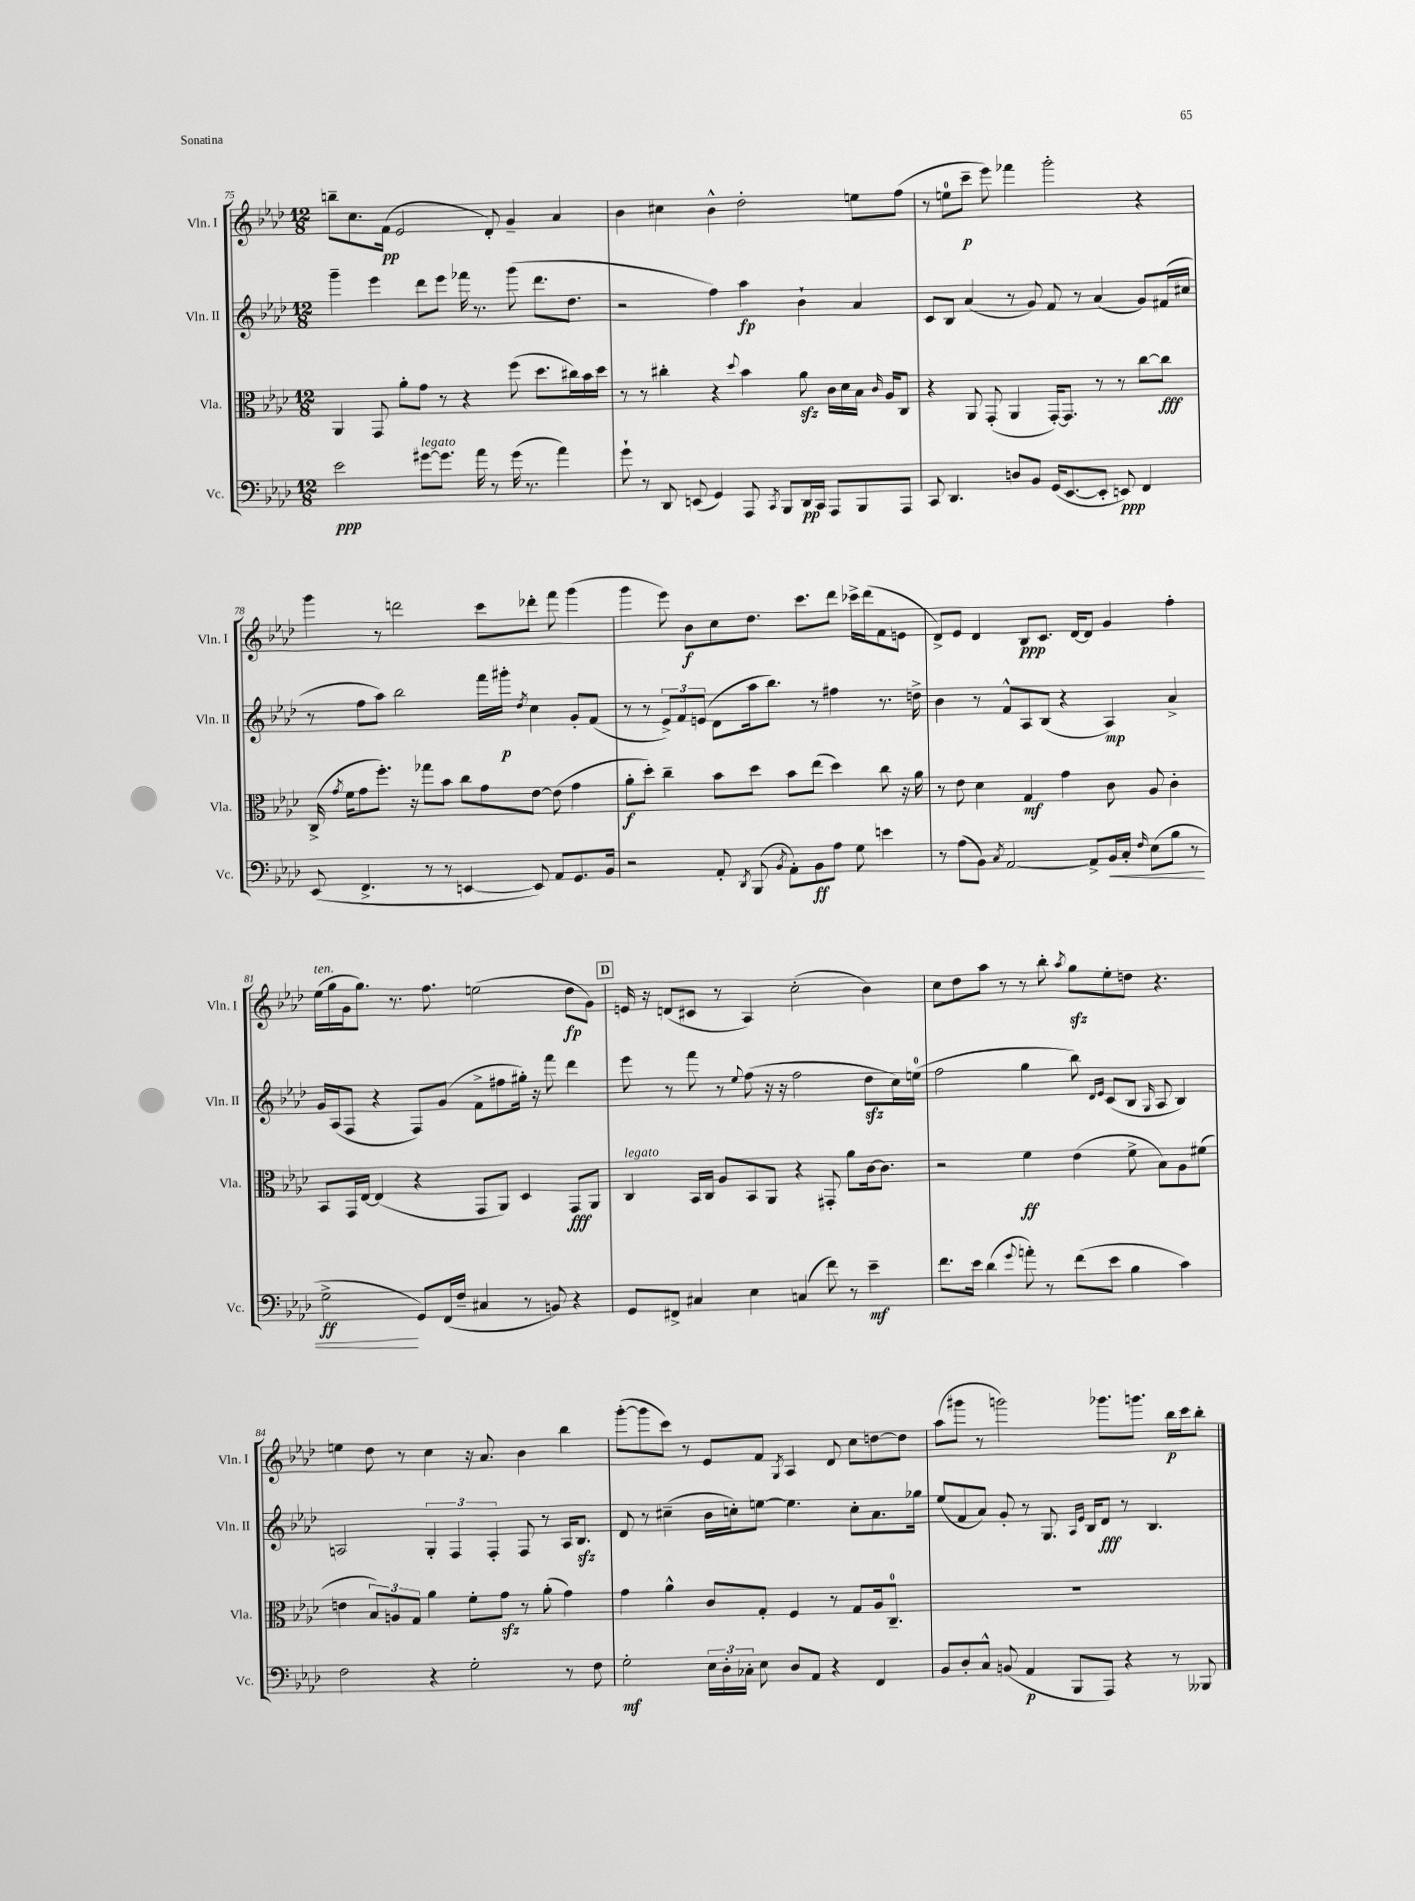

**kern	**dynam	**kern	**dynam	**kern	**dynam	**kern	**dynam
*part4	*part4	*part3	*part3	*part2	*part2	*part1	*part1
*staff4	*staff4	*staff3	*staff3	*staff2	*staff2	*staff1	*staff1
*I"Vc.	*	*I"Vla.	*	*I"Vln. II	*	*I"Vln. I	*
*I'Vc.	*	*I'Vla.	*	*I'Vln. II	*	*I'Vln. I	*
*clefF4	*	*clefC3	*	*clefG2	*	*clefG2	*
*k[b-e-a-d-]	*	*k[b-e-a-d-]	*	*k[b-e-a-d-]	*	*k[b-e-a-d-]	*
*M12/8	*	*M12/8	*	*M12/8	*	*M12/8	*
=75	=75	=75	=75	=75	=75	=75	=75
2e-\	ppp	4AA-/	.	4ggg~\	.	8bbn~\L	.
.	.	.	.	.	.	8.cc\	.
.	.	8GG/	.	4eee-\	.	.	.
.	.	.	.	.	.	(16f\Jk	pp
.	.	8a-'\L	.	.	.	2e-/	.
!LO:TX:a:i:t=legato	!	!	!	!	!	!	!
[8g#X\L	.	8g\J	.	8ddd-\L	.	.	.
8.g#\J]	.	8r	.	8eee-\J	.	.	.
.	.	4r	.	16fff-X\	.	.	.
16a-\	.	.	.	8.r	.	.	.
8r	.	.	.	.	.	8d-'/)	.
(16g#\	.	(8ff\	.	(8ggg\	.	4g~/	.
8.r	.	.	.	.	.	.	.
.	.	8.dd-\L	.	8.ddd-\L	.	.	.
4a-\)	.	.	.	.	.	4a-/	.
.	.	16cc#X\L)	.	8.dd-\J	.	.	.
.	.	16b-\	.	.	.	.	.
.	.	16dd-\JJ	.	.	.	.	.
=76	=76	=76	=76	=76	=76	=76	=76
8g`\	.	8r	.	2r	.	4b-\	.
8r	.	8r	.	.	.	.	.
8DD-/	.	4cc#X'\	.	.	.	4cc#X\	.
(8EEn/	.	.	.	.	.	.	.
4GG/)	.	4r	.	4ff\)	.	4b-^^\	.
.	.	8qqdd-/	.	.	.	.	.
8AAA-/	.	4b-\	.	4aa-\	fp	2dd-'\	.
8qCC/	.	.	.	.	.	.	.
8BBB-/L	.	.	.	.	.	.	.
16DD-/L	pp	8a-zz\	.	4b-`\	.	.	.
16CC/JJ	.	.	.	.	.	.	.
8AAA-/L	.	16c\LL	.	.	.	.	.
.	.	16d-\	.	.	.	.	.
8BBB-/	.	16B-\JJ	.	4a-/	.	8een\L	.
.	.	16qqc/	.	.	.	.	.
.	.	16A-/KL	.	.	.	.	.
8AAA-/J	.	8C/J	.	.	.	(8ff\J	.
=77	=77	=77	=77	=77	=77	=77	=77
8CC/	.	4r	.	8c/L	.	8r	.
4.DD-/	.	.	.	8B-/J	.	8een\L	.
.	.	8AA-/	.	(4a-/	.	8ccc~\J	p
.	.	(8GG'/	.	.	.	8eee-\)	.
8Dn/L	.	4AA-/	.	8r	.	4fff-X\	.
8BB-/J	.	.	.	8g/)	.	.	.
(16GG/KL	.	[16GG'/KL)	.	8f/	.	2ggg'\	.
[8.EE-/	.	8.GG/J]	.	.	.	.	.
.	.	.	.	8r	.	.	.
8EE-'/J]	.	8r	.	(4a-/	.	.	.
8EEn/)	ppp	8r	.	.	.	.	.
4FF/	.	[8cc\L	.	8g/L)	.	4r	.
.	.	8cc\J]	fff	(16f#X/L	.	.	.
.	.	.	.	16cc#X/JJ	.	.	.
!!LO:LB:g=z
=78	=78	=78	=78	=78	=78	=78	=78
(8EE-/	.	(16C^/	.	8r	.	4ggg\	.
.	.	8qg/	.	.	.	.	.
.	.	16f\KL	.	.	.	.	.
4.FF^/	.	8g\	.	8ff\L	.	.	.
.	.	8.ff'\J)	.	8aa-\J)	.	8r	.
.	.	.	.	2bb-\	.	2dddn\	.
.	.	16r	.	.	.	.	.
8r	.	8gg-X\L	.	.	.	.	.
8r	.	8b-\J	.	.	.	.	.
[4EEn/	.	8cc\L	.	.	.	.	.
.	.	8g\	.	16fff\LL	.	8ccc\L	.
.	.	.	.	16ggg#X'\JJ	p	.	.
.	.	.	.	8qdd-/	.	.	.
8EE/])	.	[8e-\J	.	4cc\	.	8ddd-X'\J	.
8AA-/L	.	(8e-\]	.	.	.	8fff\	.
8.GG/	.	4g\	.	8g'/L	.	(4ggg\	.
.	.	.	.	(8f/J	.	.	.
16BB-/Jk	.	.	.	.	.	.	.
=79	=79	=79	=79	=79	=79	=79	=79
2r	.	8a-'\L	f	8r	.	4ggg\	.
.	.	8dd-'\J)	.	8r	.	.	.
.	.	4cc~\	.	12e-^/L)	.	8eee-\)	.
.	.	.	.	12f/	.	.	.
.	.	.	.	.	.	8b-\L	f
.	.	.	.	(12en/J	.	.	.
8AA-'/	.	8b-\L	.	8d-\L	.	8cc\	.
8qDD-/	.	.	.	.	.	.	.
(8BBB-/	.	8dd-\J	.	16aa-\k	.	8.dd-\J	.
.	.	.	.	8.bb-\J)	.	.	.
8qBB-/	.	.	.	.	.	.	.
8AA-'\L)	.	8b-\L	.	.	.	.	.
.	.	.	.	.	.	8.ccc\L	.
8BB-\	ff	(8ee-\J	.	8r	.	.	.
8A-\J	.	4dd-\)	.	4ff#X\	.	8ddd-\J	.
8G\	.	.	.	.	.	16ccc-X^\LL	.
.	.	.	.	.	.	(16ddd-\J	.
4en\	.	8cc\	.	8.r	.	8f\	.
.	.	16r	.	.	.	8en\J	.
.	.	16a-\	.	16ddn^\	.	.	.
=80	=80	=80	=80	=80	=80	=80	=80
8r	.	8r	.	4b-\	.	8d-^/L)	.
(8A-\L	.	8e-\	.	.	.	8e-/J	.
8BB-\J)	.	4d-\	.	8r	.	4d-/	.
8qC/	.	.	.	.	.	.	.
[2AA-/	.	.	.	8f^^/L	.	.	.
.	.	4G/	mf	8A-/	.	8B-/L	ppp
.	.	.	.	(8B-/J	.	8.c/J	.
.	.	4g\	.	4r	.	.	.
.	.	.	.	.	.	[16d-/KL	.
8AA-^/L]	.	.	.	.	.	8d-/J]	.
!	!LO:HP:b	!	!	!	!	!	!
16BB-/L	<	8c\	.	4A-/)	mp	4g/	.
16C'/JJ	.	.	.	.	.	.	.
16qqF/	.	.	.	.	.	.	.
(8E-\L	.	8A-/	.	.	.	.	.
8B-\J	.	4c'\	.	4a-^/	.	4ff'\	.
8r	.	.	.	.	.	.	.
!!LO:LB:g=z
=81	=81	=81	=81	=81	=81	=81	=81
!	!	!	!	!	!	!LO:TX:a:i:t=ten.	!
2G^\	ff	8BB-/L	.	16g/LL	.	(16ee-\LL	.
.	.	.	.	(16A-/J	.	16gg\	.
.	.	16GG/L	.	8F/J	.	16g\J	.
.	.	[16E-/JJ	.	.	.	8.gg\J)	.
.	.	(4E-/]	.	4r	.	.	.
.	.	.	.	.	.	8.r	.
8GG/L)	[	4r	.	8F/L)	.	.	.
.	.	.	.	.	.	8.ff\	.
(16FF/L	.	.	.	(8g/J	.	.	.
16F~/JJ	.	.	.	.	.	.	.
4C#X/	.	8GG/L	.	8f^\L	.	(2een\	.
.	.	8AA-/J)	.	8ff#X\	.	.	.
8r	.	4D-/	.	16gg#X'\Jk)	.	.	.
.	.	.	.	16r	.	.	.
8BBn/)	.	.	.	8fff\	.	.	.
4r	.	8GG/L	fff	4ddd-\	.	8dd-\L	fp
.	.	8AA-/J	.	.	.	8g\J)	.
!!LO:REH:place=s1:t=D
=82	=82	=82	=82	=82	=82	=82	=82
!	!	!LO:TX:a:i:t=legato	!	!	!	!	!
8GG/L	.	4C/	.	8eee-\	.	16en/	.
.	.	.	.	.	.	16r	.
8FF#X^/J	.	.	.	8r	.	(8dn/L	.
4C#X/	.	16BB-/LL	.	8fff\	.	8c#X/J	.
.	.	16C/JJ	.	.	.	.	.
.	.	8A-/L	.	8r	.	8r	.
.	.	.	.	8qqee-/	.	.	.
4E-\	.	8BB-/	.	(8ff\	.	4A-/)	.
.	.	8AA-/J	.	16r	.	.	.
.	.	.	.	16r	.	.	.
(4Cn/	.	4r	.	2ff\	.	(2cc'\	.
8f\)	.	8GG#X'/	.	.	.	.	.
8r	.	8a-\L	.	.	.	.	.
4e-~\	mf	[16c\k	.	8dd-zz\L	.	4b-\)	.
.	.	8.c\J]	.	.	.	.	.
.	.	.	.	16cc\L)	.	.	.
.	.	.	.	(16een\JJ	.	.	.
=83	=83	=83	=83	=83	=83	=83	=83
8.f\L	.	2r	.	2ff\	.	8cc\L	.
.	.	.	.	.	.	8dd-\	.
16e-\Jk	.	.	.	.	.	.	.
(4d-\	.	.	.	.	.	8aa-\J	.
.	.	.	.	.	.	8r	.
8qqg/	.	.	.	.	.	.	.
8an'\)	.	4f\	ff	4gg\	.	8r	.
8r	.	.	.	.	.	8bb-'\	.
.	.	.	.	.	.	8qaa-/	.
(8f\L	.	(4e-\	.	8bb-\)	.	8ggzz\L	.
.	.	.	.	16qqd-/LL	.	.	.
.	.	.	.	16qqe-/JJ	.	.	.
8e-\J	.	.	.	(8c/L	.	8ee-'\	.
4B-\	.	8f^\	.	8B-/J	.	8ddn\J	.
.	.	.	.	16qqG/	.	.	.
.	.	8B-\L)	.	8A-/	.	4.r	.
4c\)	.	8A-\	.	4B-/)	.	.	.
.	.	(8f#X\J	.	.	.	.	.
!!LO:LB:g=z
=84	=84	=84	=84	=84	=84	=84	=84
2F\	.	4en\	.	2An/	.	4een\	.
.	.	12B-/L)	.	.	.	8dd-\	.
.	.	12An/	.	.	.	.	.
.	.	.	.	.	.	8r	.
.	.	12G/J	.	.	.	.	.
4r	.	4a-\	.	6G'/	.	4cc\	.
.	.	.	.	6F/	.	.	.
2G'\	.	8f'\L	.	.	.	16r	.
.	.	.	.	.	.	8.a-/	.
.	.	.	.	6F'/	.	.	.
.	.	8gzz\J	.	.	.	.	.
.	.	8r	.	8F/	.	4b-\	.
.	.	(8a-'\	.	8r	.	.	.
8r	.	4g\)	.	16A/KL	.	4bb-\	.
.	.	.	.	8.B-zz/J	.	.	.
8F\	.	.	.	.	.	.	.
=85	=85	=85	=85	=85	=85	=85	=85
2G'\	mf	4g\	.	8d-/	.	([8ggg'\L	.
.	.	.	.	8r	.	8ggg\]	.
.	.	4a-^^\	.	(4cc#X~\	.	8ccc\J)	.
.	.	.	.	.	.	8r	.
24E-\LL	.	8c/L	.	16b-\LL	.	8e-/L	.
24D-'\	.	.	.	.	.	.	.
.	.	.	.	16ccn'\J)	.	.	.
24C-X'\JJ	.	.	.	.	.	.	.
8E-\	.	8G'/J	.	[8een\J	.	8f/J	.
.	.	.	.	.	.	8qG/	.
8D-/L	.	4F/	.	4.ee\]	.	4A-/	.
8AA-/J	.	.	.	.	.	.	.
4r	.	8r	.	.	.	8d-/	.
.	.	8G/L	.	8cc'\L	.	8cc\L	.
4FF/	.	16A-/k	.	8.a-\	.	[8ddn\	.
.	.	8.C~/J	.	.	.	.	.
.	.	.	.	.	.	8dd\J]	.
.	.	.	.	16gg-X\Jk	.	.	.
=86	=86	=86	=86	=86	=86	=86	=86
8BB-/L	.	1.r	.	(8ee-/L	.	(8aa-\L	.
8D-'/	.	.	.	8f/	.	8ggg#X\J	.
8C^^/J	.	.	.	8a-/J)	.	8r	.
(8BBn/	.	.	.	8g'/	.	2gggn\)	.
4AA-/	p	.	.	8r	.	.	.
.	.	.	.	8.G/	.	.	.
8BBB-/L	.	.	.	.	.	.	.
.	.	.	.	16qqA-/LL	.	.	.
.	.	.	.	16qqe-/JJ	.	.	.
.	.	.	.	16B-/KL	.	.	.
8AAA-/J)	.	.	.	8d-/J	fff	8.ggg-X\L	.
4r	.	.	.	8r	.	.	.
.	.	.	.	.	.	8.gggn\J	.
.	.	.	.	4.B-/	.	.	.
8r	.	.	.	.	.	16bb-\LL	p
.	.	.	.	.	.	16ccc\J	.
8BBB--X/	.	.	.	.	.	8bb-'\J	.
==	==	==	==	==	==	==	==
*-	*-	*-	*-	*-	*-	*-	*-
